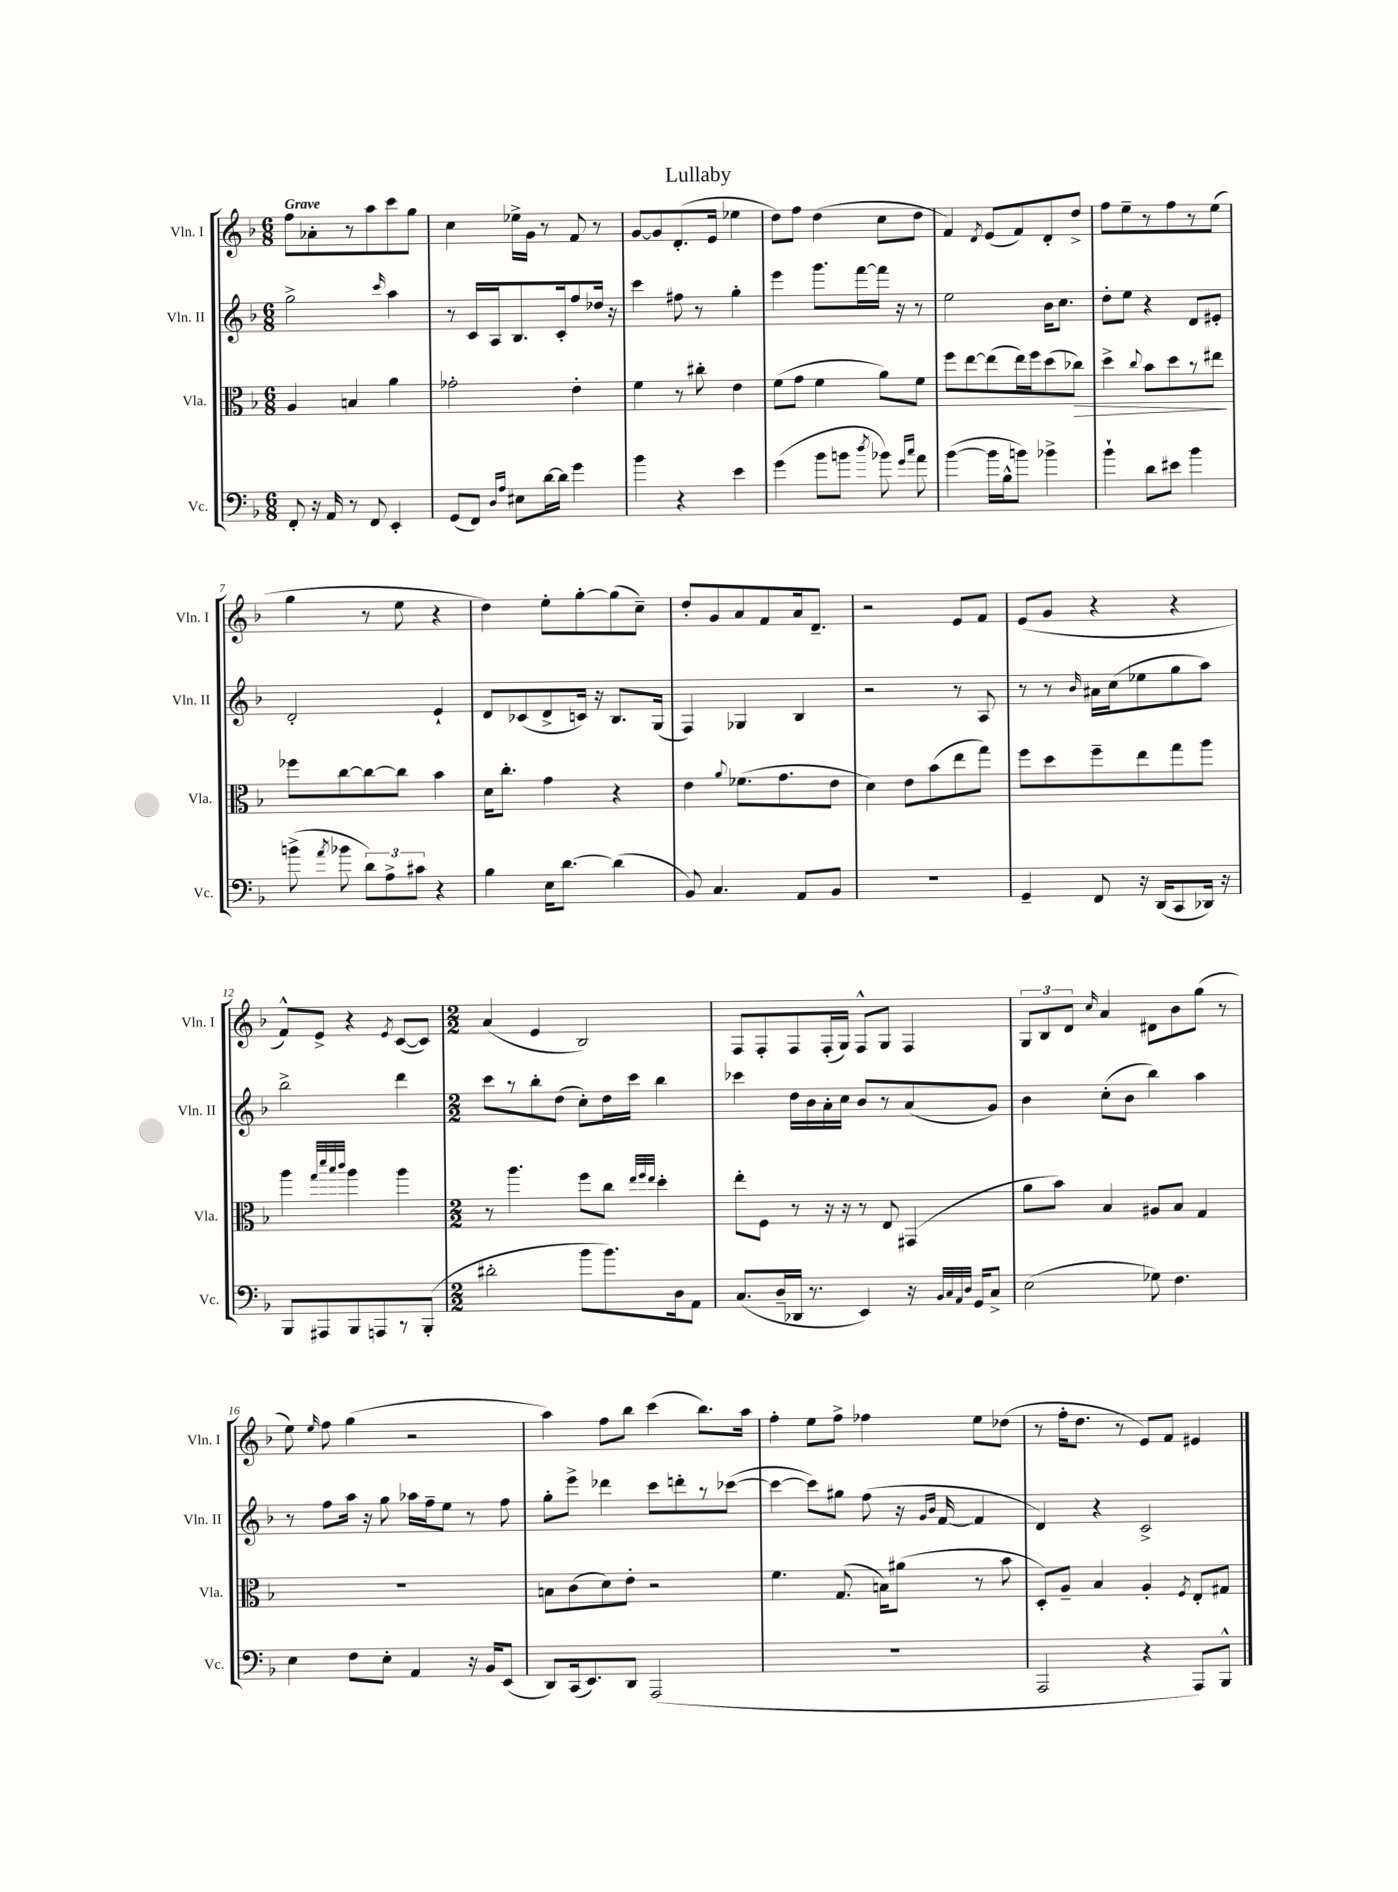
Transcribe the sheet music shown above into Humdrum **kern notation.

**kern	**kern	**dynam	**kern	**kern
*part4	*part3	*part3	*part2	*part1
*staff4	*staff3	*staff3	*staff2	*staff1
*I"Vc.	*I"Vla.	*	*I"Vln. II	*I"Vln. I
*I'Vc.	*I'Vla.	*	*I'Vln. II	*I'Vln. I
*clefF4	*clefC3	*	*clefG2	*clefG2
*k[b-]	*k[b-]	*	*k[b-]	*k[b-]
*M6/8	*M6/8	*	*M6/8	*M6/8
=1	=1	=1	=1	=1
!	!	!	!	!LO:TX:a:B:t=Grave
8FF'/	4A/	.	2gg^\	8ff\L
16r	.	.	.	8a-X'\
16AA/	.	.	.	.
8r	4Bn/	.	.	8r
8FF/	.	.	.	8aa\
.	.	.	16qqccc/	.
4EE'/	4a\	.	4aa\	8ccc\
.	.	.	.	8gg\J
=2	=2	=2	=2	=2
(8GG/L	2g-X'\	.	8r	4cc\
8FF/J)	.	.	16c/LL	.
.	.	.	16A/J	.
16qqD/LL	.	.	.	.
16qqA/JJ	.	.	.	.
8E#X\L	.	.	8.B-/	16ee-X^\LL
.	.	.	.	16g\JJ
[16d\L	.	.	.	8r
16d\JJ]	.	.	16c'/k	.
4g\	4e'\	.	8ff/	8f/
.	.	.	16dd-X/Jk	8r
.	.	.	16r	.
=3	=3	=3	=3	=3
4b-\	4f\	.	4ccc\	[8g/L
.	.	.	.	8g/]
4r	8r	.	8ff#X\	(8.d'/
.	8cc#X'\	.	8r	.
.	.	.	.	16e/Jk
4e\	4e\	.	4gg'\	4ee-X\
=4	=4	=4	=4	=4
(4g\	(8f\L	.	4eee\	8dd\L)
.	8g\J	.	.	8ff\J
8b-\L	4f\	.	8.ggg\L	(4dd\
8bn\J	.	.	.	.
.	.	.	[16fff\L	.
8qdd/	.	.	.	.
8b-X\)	8a\L)	.	16fff\JJ]	8cc\L
.	.	.	16r	.
16qqg/LL	.	.	.	.
16qqcc/JJ	.	.	.	.
8a\	8f\J	.	8r	8dd\J
=5	=5	=5	=5	=5
([4b-\	8ff\L	.	2ee\	4f/)
.	[8ee\	.	.	.
.	.	.	.	8qd/
16b-\LL]	(8ee\]	.	.	(8e/L
16B-^^\J	.	.	.	.
8bn\J)	16ee\L)	.	.	8f/)
.	16ff\J	.	.	.
4b-X^\	(8dd\	.	16b-\KL	8d'/
.	.	.	8.cc\J	.
!	!	!LO:HP:b	!	!
.	8cc-X\J)	>	.	8dd^/J
=6	=6	=6	=6	=6
4b-`\	4dd^\	.	8dd'\L	8ff\L
.	.	.	8ee\J	8ee~\
.	8qqcc/	.	.	.
8d\L	8b-\L	.	4r	8r
8e#X\J	8dd\	.	.	8ff\
4b-\	8r	.	8d/L	8r
.	8ee#X\J	.	8e#X'/J	(8ee\J
.	.	]	.	.
!!LO:LB:g=z
=7	=7	=7	=7	=7
(8bn^\	8ff-X\L	.	2d'/	4gg\
8qa/	.	.	.	.
8b-X\	[8cc\	.	.	.
12d\L)	8cc\_	.	.	8r
12A^\	.	.	.	.
.	8cc\J]	.	.	8ee\
12c#X\J	.	.	.	.
4r	4b-\	.	4e`/	4r
=8	=8	=8	=8	=8
4B-\	16d\KL	.	8d/L	4dd\)
.	8.cc'\J	.	.	.
.	.	.	(8c-X/	.
16E\KL	4g\	.	8d^/	8ee'\L
[8.d\J	.	.	.	.
.	.	.	16cn/Jk)	[8gg'\
.	.	.	16r	.
(4d\]	4r	.	8.B-/L	(8gg\]
.	.	.	.	8cc~\J)
.	.	.	(16G/Jk	.
=9	=9	=9	=9	=9
8BB-/)	4e\	.	4F/)	8dd'/L
4.C/	.	.	.	8g/
.	8qqa/	.	.	.
.	(8.f-X\L	.	4G-X/	8a/
.	.	.	.	8f/
.	8.g\	.	.	.
8AA/L	.	.	4B-/	16a/k
.	.	.	.	8.d~/J
8BB-/J	8e\J	.	.	.
=10	=10	=10	=10	=10
2.r	4d\)	.	2r	2r
.	8e\L	.	.	.
.	(8b-\	.	.	.
.	8ee\	.	8r	8e/L
.	8gg\J)	.	8A/	8f/J
=11	=11	=11	=11	=11
4GG~/	8ff\L	.	8r	(8e/L
.	8dd\	.	8r	8g/J
.	.	.	16qqb-/	.
8FF/	8ff~\	.	16a#X\LL	4r
.	.	.	(16cc\J	.
16r	8ee\	.	8ee-X\	.
(16DD/KL	.	.	.	.
8CC/	8gg\	.	8gg\	4r
16DD-X/Jk)	8aa\J	.	8aa\J)	.
16r	.	.	.	.
!!LO:LB:g=z
=12	=12	=12	=12	=12
8BBB-/L	4aa\	.	2bb-^\	8f^^/L)
8AAA#X/	.	.	.	8e^/J
.	32qqgg/LLL	.	.	.
.	32qqddd/	.	.	.
.	32qqbb-/	.	.	.
.	32qqccc/JJJ	.	.	.
8BBB-/	4aa\	.	.	4r
8AAAn/	.	.	.	.
.	.	.	.	8qe/
8r	4aa\	.	4ddd\	([8c/L
(8BBB-'/J	.	.	.	8c/J])
=13	=13	=13	=13	=13
*M2/2	*M2/2	*	*M2/2	*M2/2
2d#X'\	8r	.	8ccc\L	(4a/
.	4.aa\	.	8r	.
.	.	.	8bb-'\	4e/
.	.	.	(8dd\J	.
8b-\L	8ff\L	.	8cc'\L)	2B-/)
8.b-\)	8cc\J	.	16dd\L	.
.	.	.	16ccc\JJ	.
.	32qqee/LLL	.	.	.
.	32qqff/	.	.	.
.	32qqee/JJJ	.	.	.
.	4dd'\	.	4bb-\	.
16D\k	.	.	.	.
8AA\J	.	.	.	.
=14	=14	=14	=14	=14
(8.C/L	8ee'\L	.	4ccc-X\	8F/L
.	8F\J	.	.	8F'/
16D~/L	.	.	.	.
16DD-X/JJ	8r	.	16dd\LL	8F/
8.r	.	.	16b-\	.
.	16r	.	16a'\	(16F'/L
.	16r	.	16cc\JJ	16G/JJ)
4EE/)	8r	.	8b-/L	8F^^/L
.	8E/	.	8r	8G/J
16r	(4GG#X/	.	(8a/	4F/
32qqBB-/LLL	.	.	.	.
32qqC/	.	.	.	.
32qqAA/	.	.	.	.
32qqD/JJJ	.	.	.	.
16GG/KL	.	.	.	.
8C^/J	.	.	8g/J)	.
=15	=15	=15	=15	=15
(2E\	8a\L	.	4b-\	12G/L
.	.	.	.	12B-/
.	8b-\J)	.	.	.
.	.	.	.	12d/J
.	.	.	.	16qqcc/
.	4B-/	.	(8cc'\L	4a/
.	.	.	8b-\J	.
8G-X\)	8A#X/L	.	4bb-\)	8d#X\L
4.F\	8B-/J	.	.	8b-\
.	4G/	.	4aa\	(8gg\J
.	.	.	.	8r
!!LO:LB:g=z
=16	=16	=16	=16	=16
4E\	1r	.	8r	8ee\)
.	.	.	.	16qqee/
.	.	.	8ff\L	8ff\
8F\L	.	.	16aa\Jk	(4gg\
.	.	.	16r	.
8E'\J	.	.	8gg\	.
4AA/	.	.	16aa-X\LL	2r
.	.	.	16ff~\J	.
.	.	.	8ee\J	.
16r	.	.	8r	.
16BB-/KL	.	.	.	.
(8EE/J	.	.	8ff\	.
=17	=17	=17	=17	=17
8DD/L)	8Bn\L	.	8gg'\L	4aa\)
(16CC/k	(8c\	.	8eee^\J	.
8.EE/)	.	.	.	.
.	8d\)	.	4ddd-X\	8ff\L
8DD/J	8e'\J	.	.	8bb-\J
(2AAA/	2r	.	8ccc\L	(4ccc\
.	.	.	8dddn'\	.
.	.	.	8r	8.bb-\L)
.	.	.	([8ccc-X\J	.
.	.	.	.	16aa\Jk
=18	=18	=18	=18	=18
1r	4.f\	.	4ccc-\_	4ff'\
.	.	.	8ccc-\L])	8ee\L
.	(8.G/	.	8gg#X\J	8ff^\J
.	.	.	(8ff\	4ff-X\
.	16Bn\KL)	.	.	.
.	(8a#X\J	.	16r	.
.	.	.	16qqg/LL	.
.	.	.	16qqb-/JJ	.
.	.	.	[16f/	.
.	8r	.	4f/]	8ee\L
.	8b-\	.	.	(8dd-X\J
=19	=19	=19	=19	=19
2AAA/	8D'/L)	.	4d/)	8r
.	8A~/J	.	.	16ff'\KL
.	.	.	.	8.dd\J
.	4B-/	.	4r	.
.	.	.	.	8r
4r	4A'/	.	2c^/	8e/L)
.	.	.	.	8f/J
.	8qF/	.	.	.
8AAA/L)	8E'/L	.	.	4e#X/
8BBB-^^/J	8G#X/J	.	.	.
==	==	==	==	==
*-	*-	*-	*-	*-
